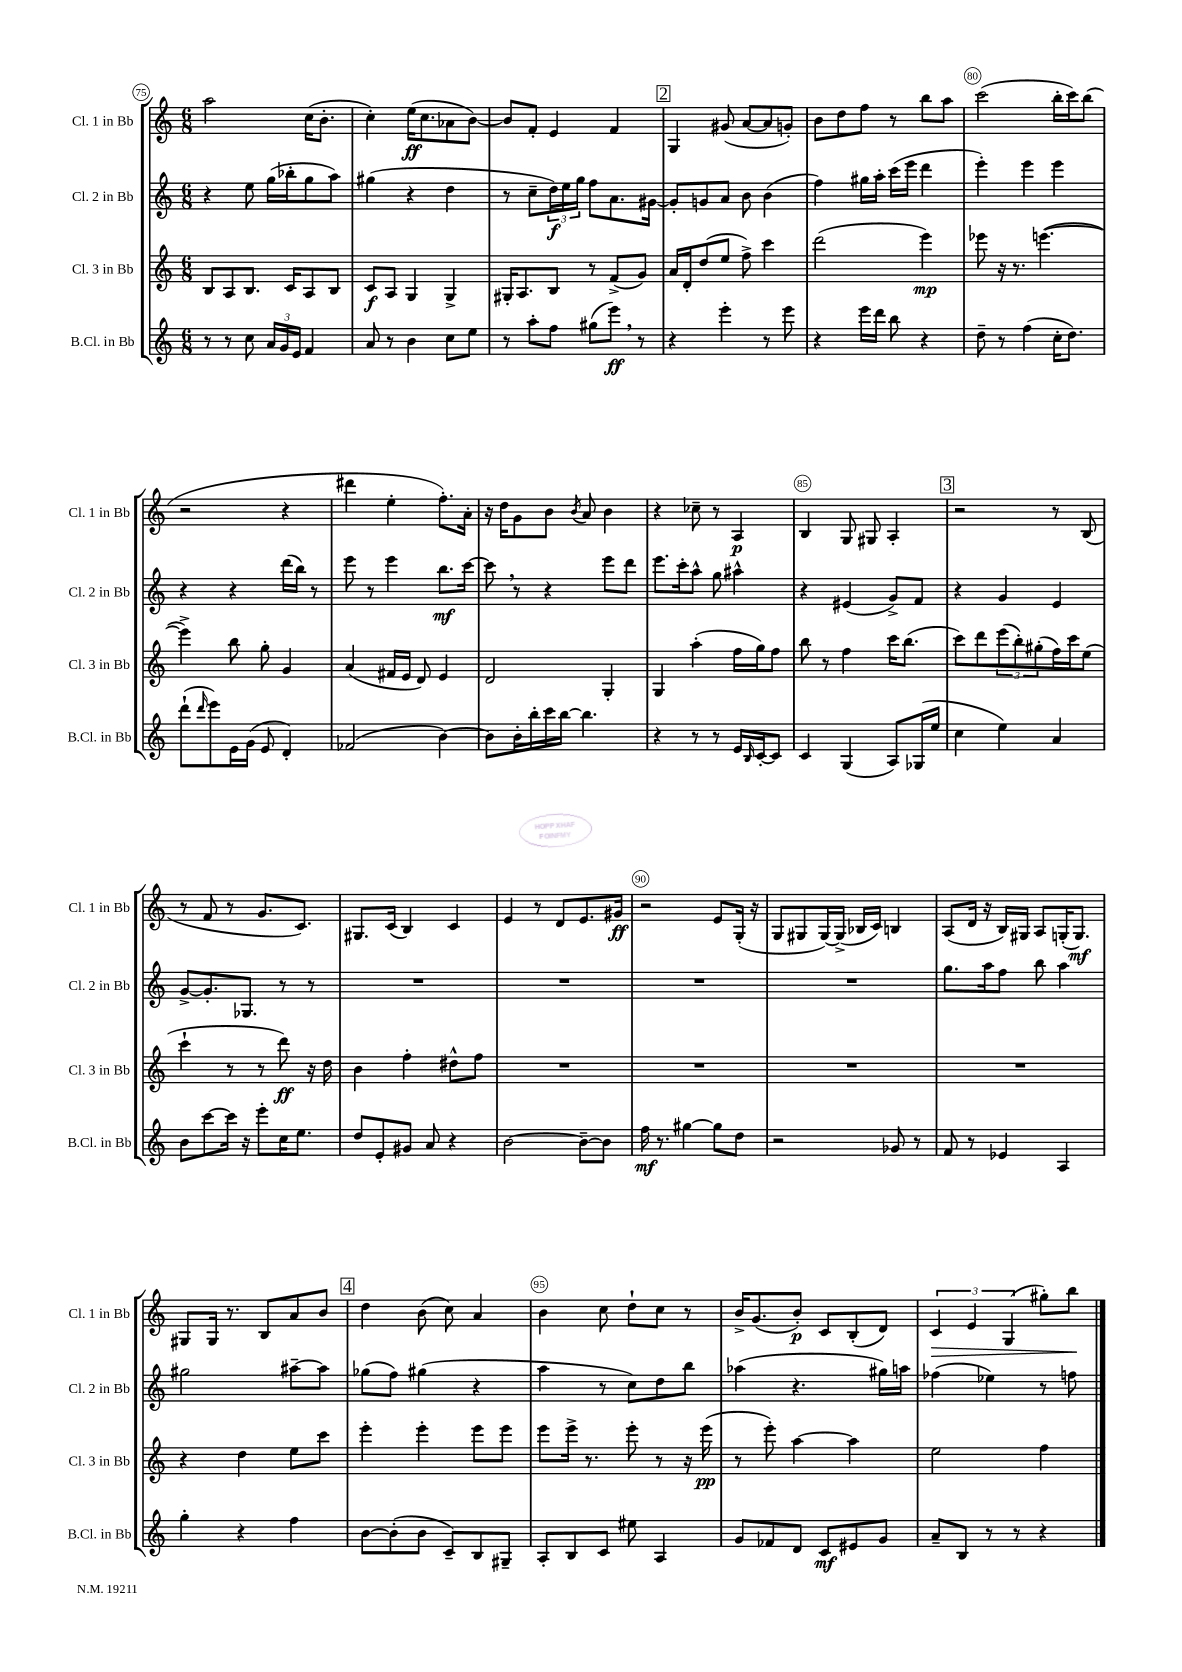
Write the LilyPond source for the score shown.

<<
\new StaffGroup <<
\new Staff = "s0" \with { instrumentName = "Cl. 1 in Bb" shortInstrumentName = "Cl. 1 in Bb" } {
    \clef treble \key c \major \numericTimeSignature \time 6/8
    a''2 c''16( b'8.-. |
    c''4-.) e''16\ff( c''8. aes'8 b'8~) |
    b'8 f'8-. e'4 f'4 |
    \mark \markup { \box "2" } g4 gis'8( a'8~ a'8 g'8-.) |
    b'8 d''8 f''8 r8 b''8 a''8 |
    c'''2( b''16-. c'''16) b''8( |
    r2 r4 |
    dis'''4 e''4-. f''8.-.) a'16-. |
    r16 d''16 g'8 b'8 \acciaccatura { b'8 } a'8 b'4 |
    r4 ces''8-- r8 a4\p |
    b4 g8 gis8 a4-. |
    \mark \markup { \box "3" } r2 r8 b8( |
    r8 f'8 r8 g'8. c'8.) |
    gis8. c'16( b4) c'4 |
    e'4 r8 d'8 e'8. gis'16\ff |
    r2 e'8 g16-.( r16 |
    g8 gis8 gis16~) gis16->( bes16 c'16) b4 |
    a8( d'16 r16 b16) gis16 a8 g16-.( g8.\mf) |
    gis8 gis16 r8. b8 a'8 b'8 |
    \mark \markup { \box "4" } d''4 b'8( c''8) a'4 |
    b'4 c''8 d''8-! c''8 r8 |
    b'16-> g'8.( b'8-.\p) c'8 b8-.( d'8) |
    \tuplet 3/2 { c'4\> e'4 g4( } gis''8-.) b''8\! \bar "|." |
}
\new Staff = "s1" \with { instrumentName = "Cl. 2 in Bb" shortInstrumentName = "Cl. 2 in Bb" } {
    \clef treble \key c \major \numericTimeSignature \time 6/8
    r4 e''8 g''16( bes''16-. g''8 a''8) |
    gis''4( r4 d''4 |
    r8 c''8-- \tuplet 3/2 { d''16\f) e''16 g''16 } f''8 a'8. gis'16~ |
    \mark \markup { \box "2" } gis'8-. g'8 a'8 b'8 b'4( |
    f''4) gis''16 a''16-. c'''16( e'''16 d'''4 |
    e'''4-.) e'''4 e'''4 |
    r4 r4 d'''16( b''16) r8 |
    e'''8 r8 e'''4 b''8.\mf c'''16~ |
    c'''8 \breathe r8 r4 e'''8 d'''8 |
    e'''8. c'''16-. a''8-^ g''8 ais''4-^ |
    r4 eis'4( g'8->) f'8 |
    \mark \markup { \box "3" } r4 g'4 e'4 |
    g'8~-> g'8.-. ges8. r8 r8 |
    R2. |
    R2. |
    R2. |
    R2. |
    g''8. a''16 f''8 b''8 a''4 |
    gis''2 ais''8~-- ais''8 |
    \mark \markup { \box "4" } ges''8( f''8) gis''4( r4 |
    a''4 r8 c''8) d''8 b''8 |
    aes''4( r4. gis''16) a''16 |
    fes''4( ees''4) r8 f''8 \bar "|." |
}
\new Staff = "s2" \with { instrumentName = "Cl. 3 in Bb" shortInstrumentName = "Cl. 3 in Bb" } {
    \clef treble \key c \major \numericTimeSignature \time 6/8
    b8 a8 b8. c'16 a8 b8 |
    c'8\f a8 g4 g4-> |
    gis16-. a8. b8 r8 f'8->( g'8) |
    \mark \markup { \box "2" } a'16 d'16-. d''8( e''8 f''8->) c'''4 |
    d'''2( e'''4\mp) |
    ees'''8 r16 r8. e'''4.~( |
    e'''4->) b''8 g''8-. g'4 |
    a'4( fis'16 e'16 d'8) e'4 |
    d'2 g4-. |
    g4 a''4-.( f''16 g''16) f''8 |
    b''8 r8 f''4 c'''16 b''8.( |
    \mark \markup { \box "3" } c'''8) d'''8 \tuplet 3/2 { e'''8( b''8-.) gis''8-.( } f''16) c'''16 e''8( |
    c'''4-! r8 r8 d'''8\ff) r16 d''16 |
    b'4 f''4-. dis''8-^ f''8 |
    R2. |
    R2. |
    R2. |
    R2. |
    r4 d''4 e''8 c'''8 |
    \mark \markup { \box "4" } e'''4-. e'''4-. e'''8 e'''8 |
    e'''8 e'''16-> r8. e'''8-. r8 r16 e'''16\pp( |
    r8 e'''8-.) a''4~ a''4 |
    e''2 f''4 \bar "|." |
}
\new Staff = "s3" \with { instrumentName = "B.Cl. in Bb" shortInstrumentName = "B.Cl. in Bb" } {
    \clef treble \key c \major \numericTimeSignature \time 6/8
    r8 r8 c''8 \tuplet 3/2 { a'16 g'16 e'16 } f'4 |
    a'8 r8 b'4 c''8 e''8 |
    r8 a''8-. f''8 gis''8( e'''8\ff) \breathe r8 |
    \mark \markup { \box "2" } r4 e'''4-. r8 e'''8 |
    r4 e'''16 d'''16 b''8 r4 |
    d''8-- r8 f''4( c''16-. d''8.) |
    d'''8-!( \grace { d'''16 } e'''8) e'16 g'16( e'8 d'4-.) |
    fes'2( b'4~) |
    b'8 b'16-. b''16-. c'''16 b''16~ b''4. |
    r4 r8 r8 e'16 \grace { b16 } c'16~-. c'8 |
    c'4 g4( a8) ges16( e''16 |
    \mark \markup { \box "3" } c''4 e''4) a'4 |
    b'8 c'''8~ c'''16 r16 e'''8-. c''16 e''8. |
    d''8 e'8-. gis'8 a'8 r4 |
    b'2~ b'8~-- b'8 |
    f''16\mf r8. gis''4~ gis''8 d''8 |
    r2 ges'8 r8 |
    f'8 r8 ees'4 a4 |
    g''4-. r4 f''4 |
    \mark \markup { \box "4" } b'8~ b'8-.( b'8 c'8--) b8 gis8-- |
    a8-. b8 c'8 eis''8 a4 |
    g'8 fes'8 d'8 c'8\mf eis'8 g'8 |
    a'8-- b8 r8 r8 r4 \bar "|." |
}
>>
>>
\layout { \context { \Score currentBarNumber = #75 \override BarNumber.break-visibility = ##(#f #t #t) barNumberVisibility = #(every-nth-bar-number-visible 5) \override BarNumber.stencil = #(make-stencil-circler 0.1 0.3 ly:text-interface::print) } }
